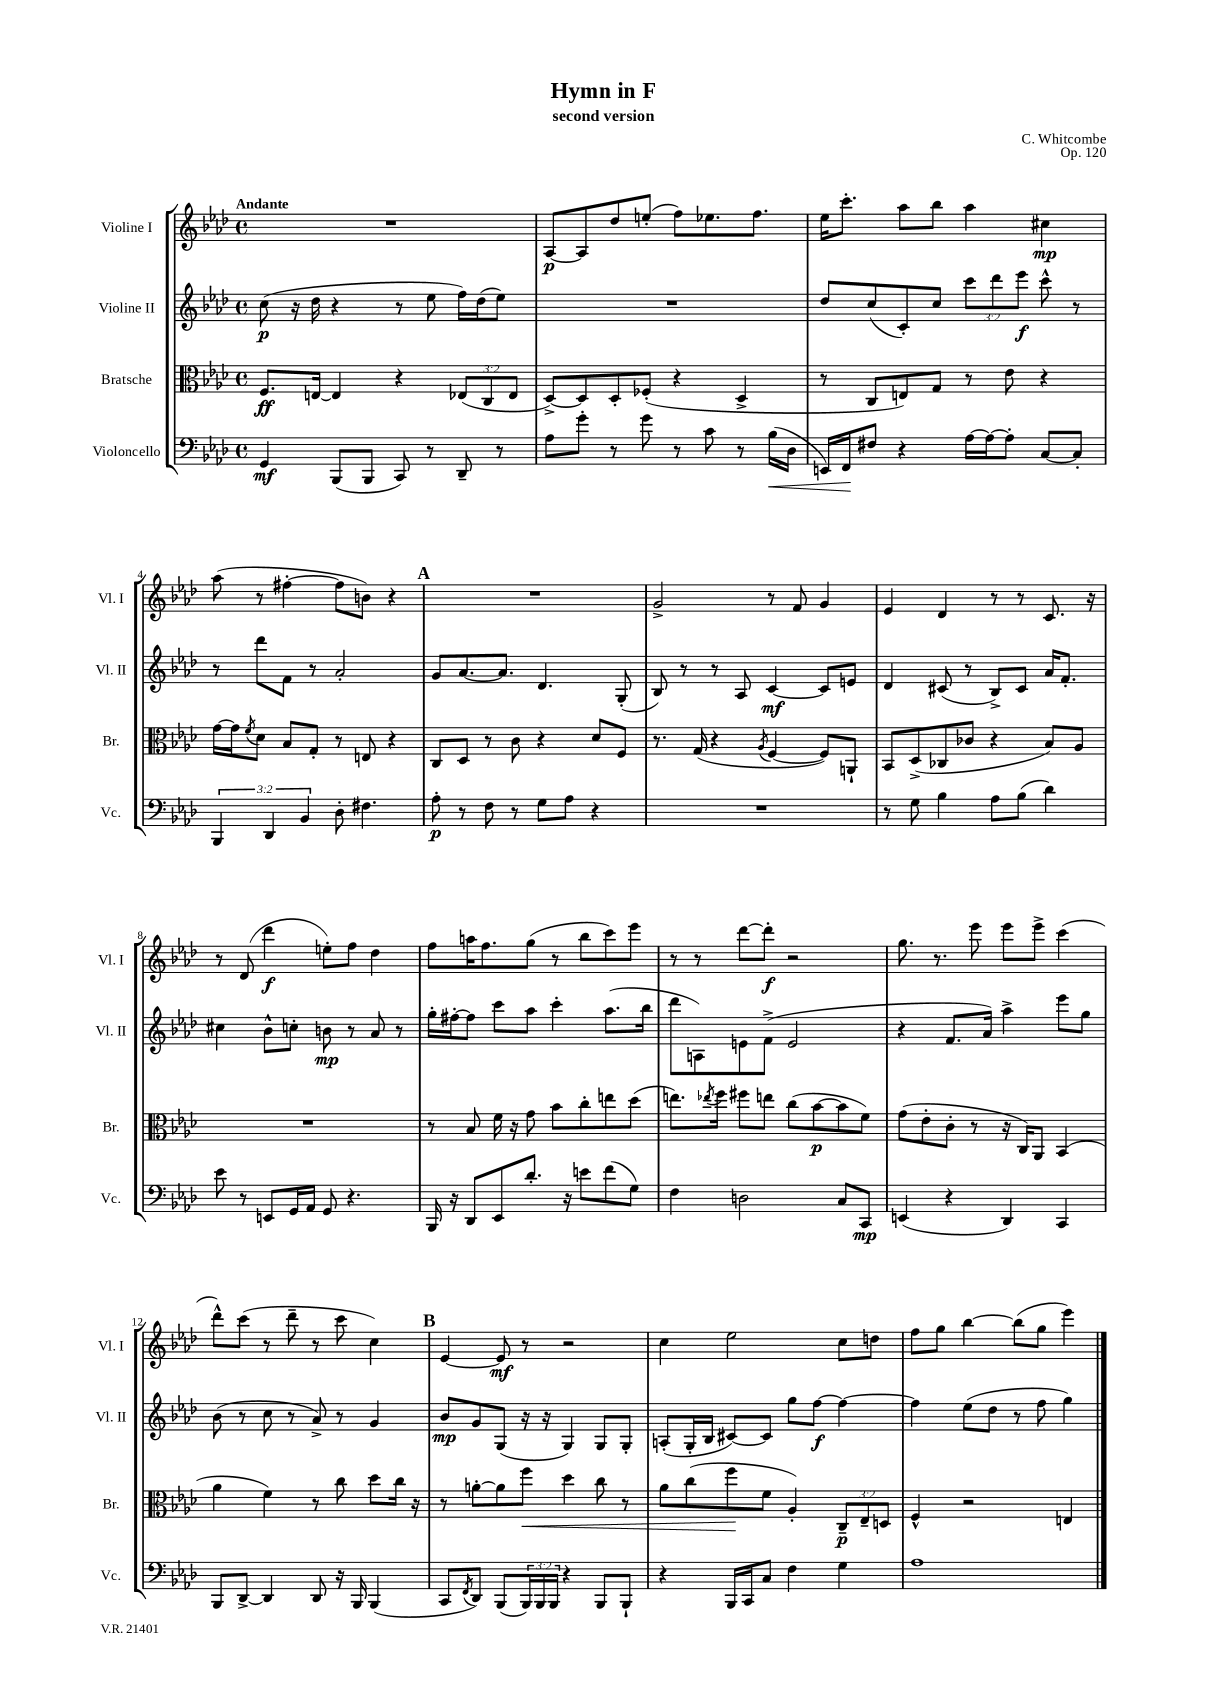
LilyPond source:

\header { title = "Hymn in F" composer = "C. Whitcombe" subtitle = "second version" opus = "Op. 120" }
<<
\new StaffGroup <<
\new Staff = "s0" \with { instrumentName = "Violine I" shortInstrumentName = "Vl. I" } {
    \clef treble \key aes \major \defaultTimeSignature \time 4/4 \tempo "Andante"
    R1 |
    aes8~\p aes8 des''8 e''8-.( f''8) ees''8. f''8. |
    ees''16 c'''8.-. aes''8 bes''8 aes''4 cis''4\mp |
    aes''8( r8 fis''4~-. fis''8 b'8) r4 |
    \mark \markup { \bold "A" } R1 |
    g'2-> r8 f'8 g'4 |
    ees'4 des'4 r8 r8 c'8. r16 |
    r8 des'8( des'''4\f e''8-.) f''8 des''4 |
    f''8 a''16 f''8. g''8( r8 bes''8 c'''8) ees'''8 |
    r8 r8 des'''8~ des'''8-.\f r2 |
    g''8. r8. ees'''8 ees'''8 ees'''8-> c'''4( |
    des'''8-^) c'''8( r8 des'''8-- r8 c'''8 c''4) |
    \mark \markup { \bold "B" } ees'4~ ees'8\mf r8 r2 |
    c''4 ees''2 c''8 d''8 |
    f''8 g''8 bes''4~ bes''8( g''8 ees'''4) \bar "|." |
}
\new Staff = "s1" \with { instrumentName = "Violine II" shortInstrumentName = "Vl. II" } {
    \clef treble \key aes \major \defaultTimeSignature \time 4/4 \override Staff.TupletNumber.text = #tuplet-number::calc-fraction-text
    c''8\p( r16 des''16 r4 r8 ees''8 f''16) des''16( ees''8) |
    R1 |
    des''8 c''8( c'8-.) c''8 \tuplet 3/2 { c'''8 des'''8 ees'''8\f } c'''8-^ r8 |
    r8 des'''8 f'8 r8 aes'2-. |
    \mark \markup { \bold "A" } g'8 aes'8.~ aes'8. des'4. g8-.( |
    bes8) r8 r8 aes8 c'4~\mf c'8 e'8 |
    des'4 cis'8( r8 bes8->) cis'8 aes'16 f'8.-. |
    cis''4 bes'8-^ c''8-. b'8\mp r8 aes'8 r8 |
    g''16-. fis''16~-. fis''8 c'''8 aes''8 c'''4-. aes''8.( bes''16 |
    des'''8 a8) e'8 f'8->( e'2 |
    r4 f'8. aes'16) aes''4-> ees'''8 g''8 |
    bes'8( r8 c''8 r8 aes'8->) r8 g'4 |
    \mark \markup { \bold "B" } bes'8\mp g'8 g8( r16 r16 g4) g8 g8-. |
    a8-.( g16-. bes16 cis'8~) cis'8 g''8 f''8~\f f''4~ |
    f''4 ees''8( des''8 r8 f''8 g''4) \bar "|." |
}
\new Staff = "s2" \with { instrumentName = "Bratsche" shortInstrumentName = "Br." } {
    \clef alto \key aes \major \defaultTimeSignature \time 4/4 \override Staff.TupletNumber.text = #tuplet-number::calc-fraction-text
    f8.\ff e16~ e4 r4 \tuplet 3/2 { ees8( c8 ees8 } |
    des8~->) des8 des8-. fes8-.( r4 des4-> |
    r8 c8 e8) g8 r8 ees'8 r4 |
    g'16~ g'16 \acciaccatura { f'8 } des'8 bes8 g8-. r8 e8 r4 |
    \mark \markup { \bold "A" } c8 des8 r8 c'8 r4 des'8 f8 |
    r8. g16( r4 \acciaccatura { aes8 } f4~ f8) a,8-! |
    bes,8 des8->( ces8 ces'8 r4 bes8) aes8 |
    R1 |
    r8 bes8 f'16 r16 g'8 bes'8 c''8-. e''8 des''8( |
    e''8.) \acciaccatura { ees''8 } f''16 fis''8 e''8 c''8( bes'8~\p bes'8 f'8) |
    g'8( ees'8-. c'8-. r8 r16 c16) aes,8 bes,4( |
    aes'4 f'4) r8 c''8 des''8 c''16 r16 |
    \mark \markup { \bold "B" } r8 a'8~-. a'8 f''8\< des''4 c''8 r8 |
    aes'8 c''8( f''8\! f'8 aes4-.) \tuplet 3/2 { c8--\p ees8-- d8 } |
    f4-^ r2 e4 \bar "|." |
}
\new Staff = "s3" \with { instrumentName = "Violoncello" shortInstrumentName = "Vc." } {
    \clef bass \key aes \major \defaultTimeSignature \time 4/4 \override Staff.TupletNumber.text = #tuplet-number::calc-fraction-text
    g,4\mf bes,,8( bes,,8 c,8) r8 des,8-- r8 |
    aes8 g'8-. r8 g'8 r8 c'8 r8 bes16\<( des16 |
    e,16) f,16\! fis8 r4 aes16~ aes16~ aes8-. c8~ c8-. |
    \tuplet 3/2 { bes,,4 des,4 bes,4 } des8-. fis4. |
    \mark \markup { \bold "A" } aes8-.\p r8 f8 r8 g8 aes8 r4 |
    R1 |
    r8 g8 bes4 aes8 bes8( des'4) |
    ees'8 r8 e,8 g,16 aes,16 g,8 r4. |
    bes,,16 r16 des,8 ees,8 des'8.-. r16 e'8 f'8( g8) |
    f4 d2 c8 c,8\mp |
    e,4( r4 des,4) c,4 |
    bes,,8 des,8~-> des,4 des,8 r16 bes,,16 bes,,4( |
    \mark \markup { \bold "B" } c,8 \acciaccatura { f,8 } des,8) bes,,8( \tuplet 3/2 { bes,,16) bes,,16 bes,,16 } r4 bes,,8 bes,,8-! |
    r4 bes,,16 c,16 c8 f4 g4 |
    aes1 \bar "|." |
}
>>
>>
